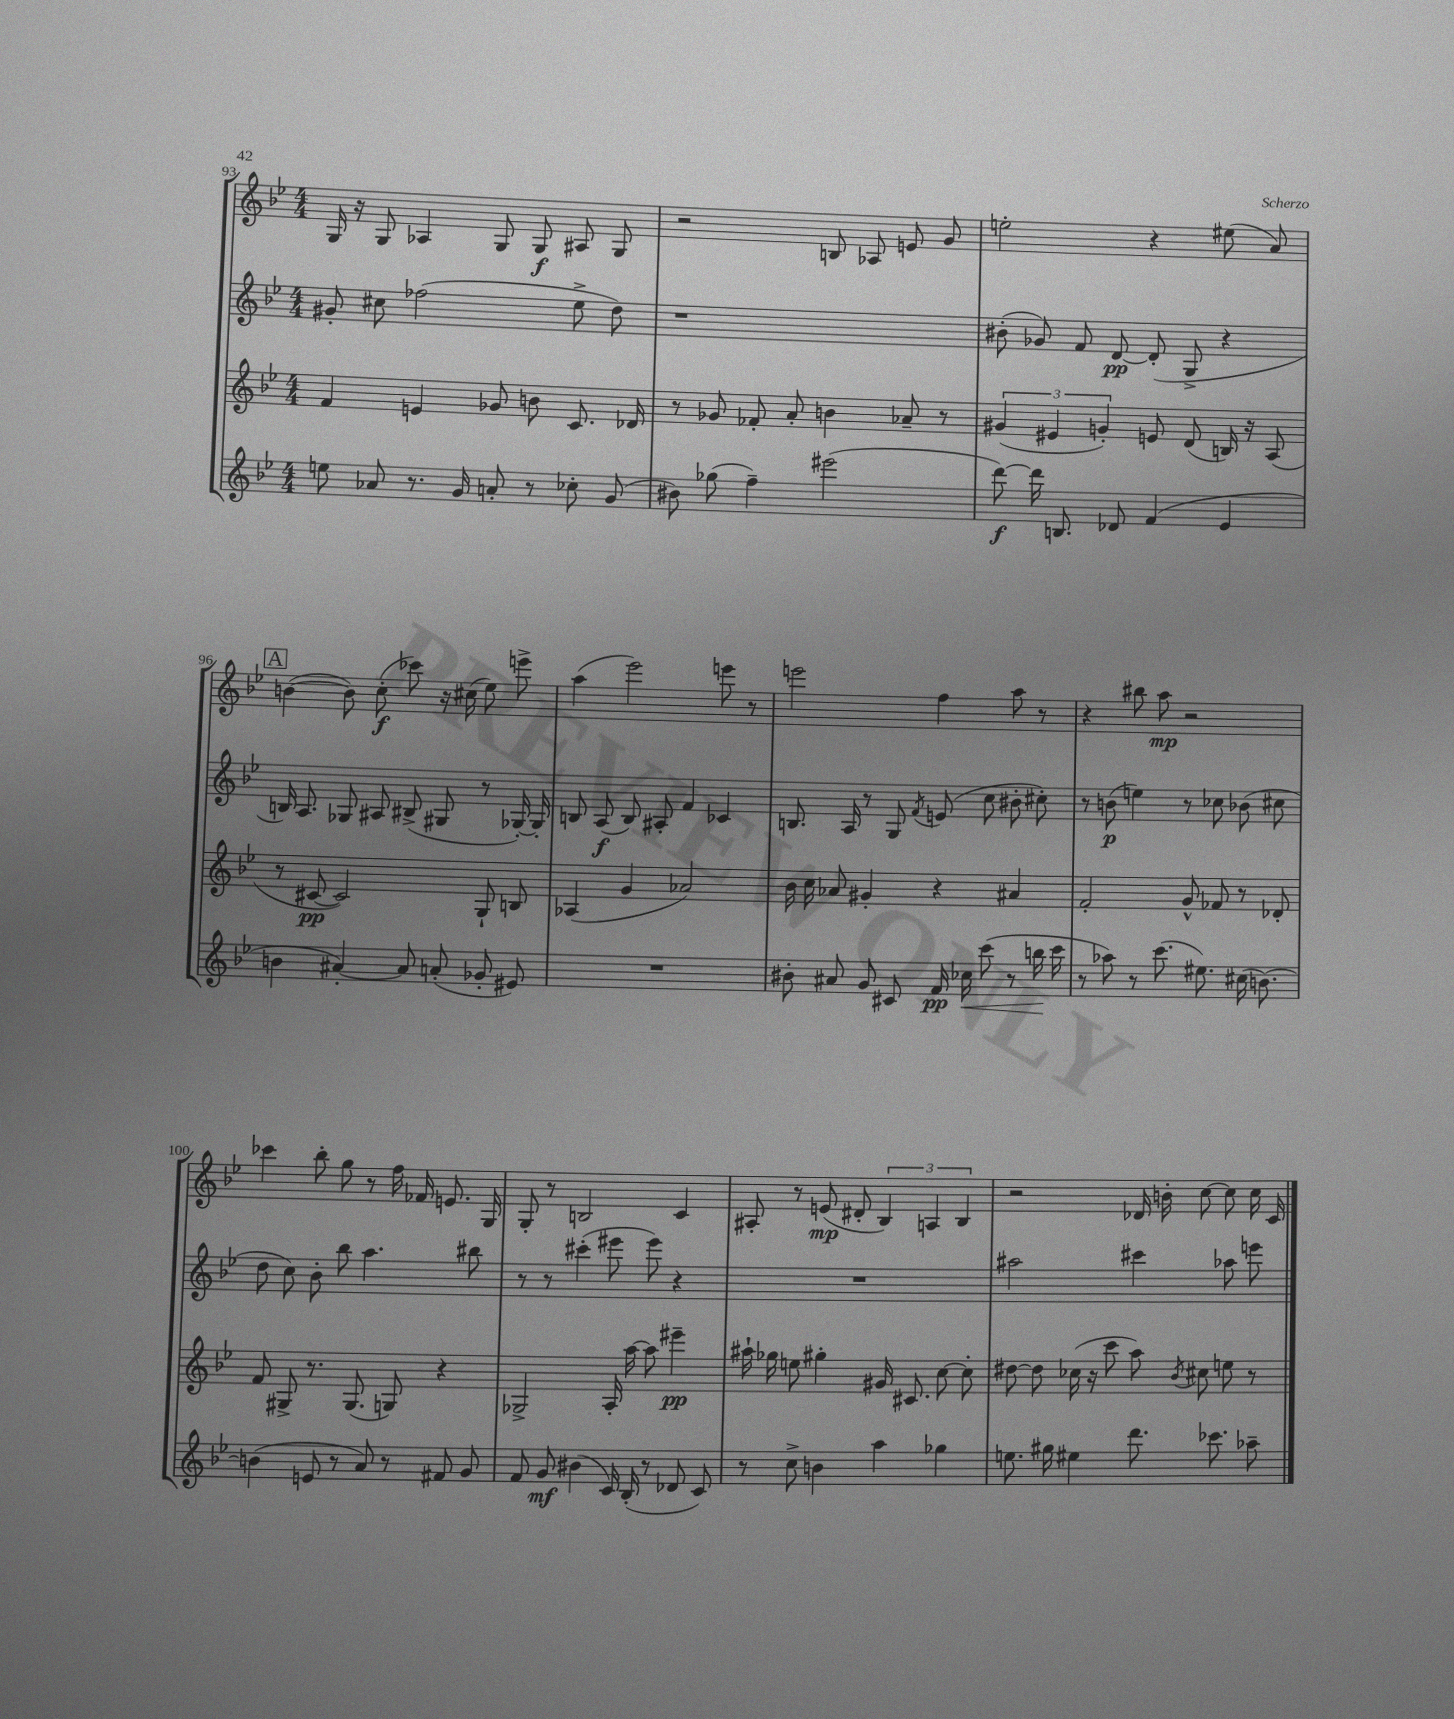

**kern	**dynam	**kern	**dynam	**kern	**dynam	**kern	**dynam
*part4	*part4	*part3	*part3	*part2	*part2	*part1	*part1
*staff4	*staff4	*staff3	*staff3	*staff2	*staff2	*staff1	*staff1
*clefG2	*	*clefG2	*	*clefG2	*	*clefG2	*
*k[b-e-]	*	*k[b-e-]	*	*k[b-e-]	*	*k[b-e-]	*
*M4/4	*	*M4/4	*	*M4/4	*	*M4/4	*
=93	=93	=93	=93	=93	=93	=93	=93
8een\	.	4f/	.	8g#X'/	.	16G/	.
.	.	.	.	.	.	16r	.
8a-X/	.	.	.	8cc#X\	.	8G/	.
8.r	.	4en/	.	(2ff-X\	.	4A-X/	.
16g/	.	.	.	.	.	.	.
8an'/	.	8g-X/	.	.	.	8G/	.
8r	.	8bn\	.	.	.	8G/	f
8cc-X'\	.	8.c/	.	8ee-^\	.	8A#X/	.
(8g/	.	.	.	8dd\)	.	8G/	.
.	.	16d-X/	.	.	.	.	.
=94	=94	=94	=94	=94	=94	=94	=94
8b#X\)	.	8r	.	1r	.	2r	.
(8gg-X\	.	8g-X/	.	.	.	.	.
4ff~\)	.	8f-X'/	.	.	.	.	.
.	.	8a'/	.	.	.	.	.
(2eee#X\	.	4bn\	.	.	.	8Bn/	.
.	.	.	.	.	.	8A-X/	.
.	.	8a-X~/	.	.	.	8en/	.
.	.	8r	.	.	.	8g/	.
=95	=95	=95	=95	=95	=95	=95	=95
[8ddd\)	f	(6g#X/	.	(8b#X'\	.	2een'\	.
16ddd\]	.	.	.	8g-X/)	.	.	.
.	.	6e#X/	.	.	.	.	.
8.Bn/	.	.	.	.	.	.	.
.	.	.	.	8f/	.	.	.
.	.	6gn'/)	.	.	.	.	.
8d-X/	.	.	.	[8d/	pp	.	.
(4f/	.	8en/	.	(8d'/]	.	4r	.
.	.	(8d/	.	8G^/	.	.	.
4e-/	.	16Bn/)	.	4r	.	(8ee#X\	.
.	.	16r	.	.	.	.	.
.	.	(8A/	.	.	.	8a/)	.
!!LO:LB:g=z
!!LO:REH:place=s1:t=A
=96	=96	=96	=96	=96	=96	=96	=96
4bn\	.	8r	.	16Bn/)	.	([4bn\	.
.	.	.	.	8.A/	.	.	.
.	.	[8c#X/	pp	.	.	.	.
[4a#X'/)	.	2c#/])	.	8G-X/	.	8b\])	.
.	.	.	.	8A#X/	.	(8cc'\	f
8a#/]	.	.	.	(8B#X^/	.	8ccc-X\)	.
(8an'/	.	.	.	8G#X/	.	16r	.
.	.	.	.	.	.	(16cc#X\	.
8g-X'/	.	8G`/	.	8r	.	8ee-\)	.
8e#X/)	.	8Bn/	.	[16G-X'/)	.	8eeen^\	.
.	.	.	.	16G-'/]	.	.	.
=97	=97	=97	=97	=97	=97	=97	=97
1r	.	(4A-X/	.	8Bn/	.	(4aa\	.
.	.	.	.	(8A/	f	.	.
.	.	4g/	.	8B/)	.	2eee-\)	.
.	.	.	.	8A#X'/	.	.	.
.	.	2a-X/)	.	4f/	.	.	.
.	.	.	.	4c-X/	.	8eeen\	.
.	.	.	.	.	.	8r	.
=98	=98	=98	=98	=98	=98	=98	=98
8b#X'\	.	16b-\	.	8.Bn/	.	2eeen\	.
.	.	16cc\	.	.	.	.	.
8a#X/	.	8a-X/	.	.	.	.	.
.	.	.	.	16A/	.	.	.
8g/	.	4g#X'/	.	8r	.	.	.
8c#X/	.	.	.	8G/	.	.	.
.	.	.	.	8qf/	.	.	.
16f/	pp	4r	.	(8en/	.	4ff\	.
!	!LO:HP:b	!	!	!	!	!	!
16cc-X\	<	.	.	.	.	.	.
(8ccc\	.	.	.	8cc\	.	.	.
8r	.	4a#X/	.	8b#X'\	.	8aa\	.
16bbn\	.	.	.	8cc#X'\)	.	8r	.
16ccc\	[	.	.	.	.	.	.
=99	=99	=99	=99	=99	=99	=99	=99
8r	.	2f'/	.	8r	.	4r	.
8aa-X\)	.	.	.	(8bn\	p	.	.
8r	.	.	.	4een\)	.	8bb#X\	.
(8.ccc\	.	.	.	.	.	8aa\	mp
.	.	8g^^/	.	8r	.	2r	.
8.ee#X\)	.	.	.	.	.	.	.
.	.	8f-X/	.	8cc-X\	.	.	.
(16cc#X\	.	8r	.	(8b-X\	.	.	.
[8.bn\)	.	.	.	.	.	.	.
.	.	8d-X'/	.	8cc#X\	.	.	.
!!LO:LB:g=z
=100	=100	=100	=100	=100	=100	=100	=100
(4bn\]	.	8f/	.	8dd\	.	4ccc-X\	.
.	.	8G#X^/	.	8cc\)	.	.	.
8en/	.	8.r	.	8b-'\	.	8bb-'\	.
8r	.	.	.	8bb-\	.	8gg\	.
.	.	(8.G#/	.	.	.	.	.
8a/)	.	.	.	4.aa\	.	8r	.
8r	.	8Gn/)	.	.	.	16ff\	.
.	.	.	.	.	.	16f-X/	.
8f#X/	.	4r	.	.	.	8.en/	.
8g/	.	.	.	8bb#X\	.	.	.
.	.	.	.	.	.	16G/	.
=101	=101	=101	=101	=101	=101	=101	=101
8f/	.	2G-X^/	.	8r	.	8G'/	.
8g/	mf	.	.	8r	.	8r	.
(4b#X\	.	.	.	(4ccc#X'\	.	2Bn/	.
16c/)	.	16A'/	.	8eee#X\	.	.	.
(16B-'/	.	[16aa\	.	.	.	.	.
8r	.	8aa\]	.	8eee#\)	.	.	.
8d-X/	.	4eee#X~\	pp	4r	.	4c/	.
8c/)	.	.	.	.	.	.	.
=102	=102	=102	=102	=102	=102	=102	=102
8r	.	16aa#X`\	.	1r	.	8A#X'/	.
.	.	16gg-X\	.	.	.	.	.
8cc^\	.	8een\	.	.	.	8r	.
4bn\	.	4gg#X'\	.	.	.	(8en/	mp
.	.	.	.	.	.	8d#X'/	.
4aa\	.	16g#X/	.	.	.	6B-/)	.
.	.	8.c#X/	.	.	.	.	.
.	.	.	.	.	.	6An/	.
4gg-X\	.	[8cc\	.	.	.	.	.
.	.	.	.	.	.	6B-/	.
.	.	8cc'\]	.	.	.	.	.
=103	=103	=103	=103	=103	=103	=103	=103
8.een\	.	[8dd#X\	.	2aa#X\	.	2r	.
.	.	8dd#\]	.	.	.	.	.
16gg#X\	.	.	.	.	.	.	.
4ee#X\	.	(16cc-X\	.	.	.	.	.
.	.	16r	.	.	.	.	.
.	.	8ccc\	.	.	.	.	.
8.ddd\	.	8aa\)	.	4ccc#X\	.	16d-X/	.
.	.	.	.	.	.	16bn'\	.
.	.	8qb-/	.	.	.	.	.
.	.	8cc#X\	.	.	.	[8cc\	.
8.ccc-X\	.	.	.	.	.	.	.
.	.	8een\	.	8aa-X\	.	8cc\]	.
8aa-X~\	.	8r	.	8eeen\	.	16cc\	.
.	.	.	.	.	.	16c/	.
==	==	==	==	==	==	==	==
*-	*-	*-	*-	*-	*-	*-	*-
